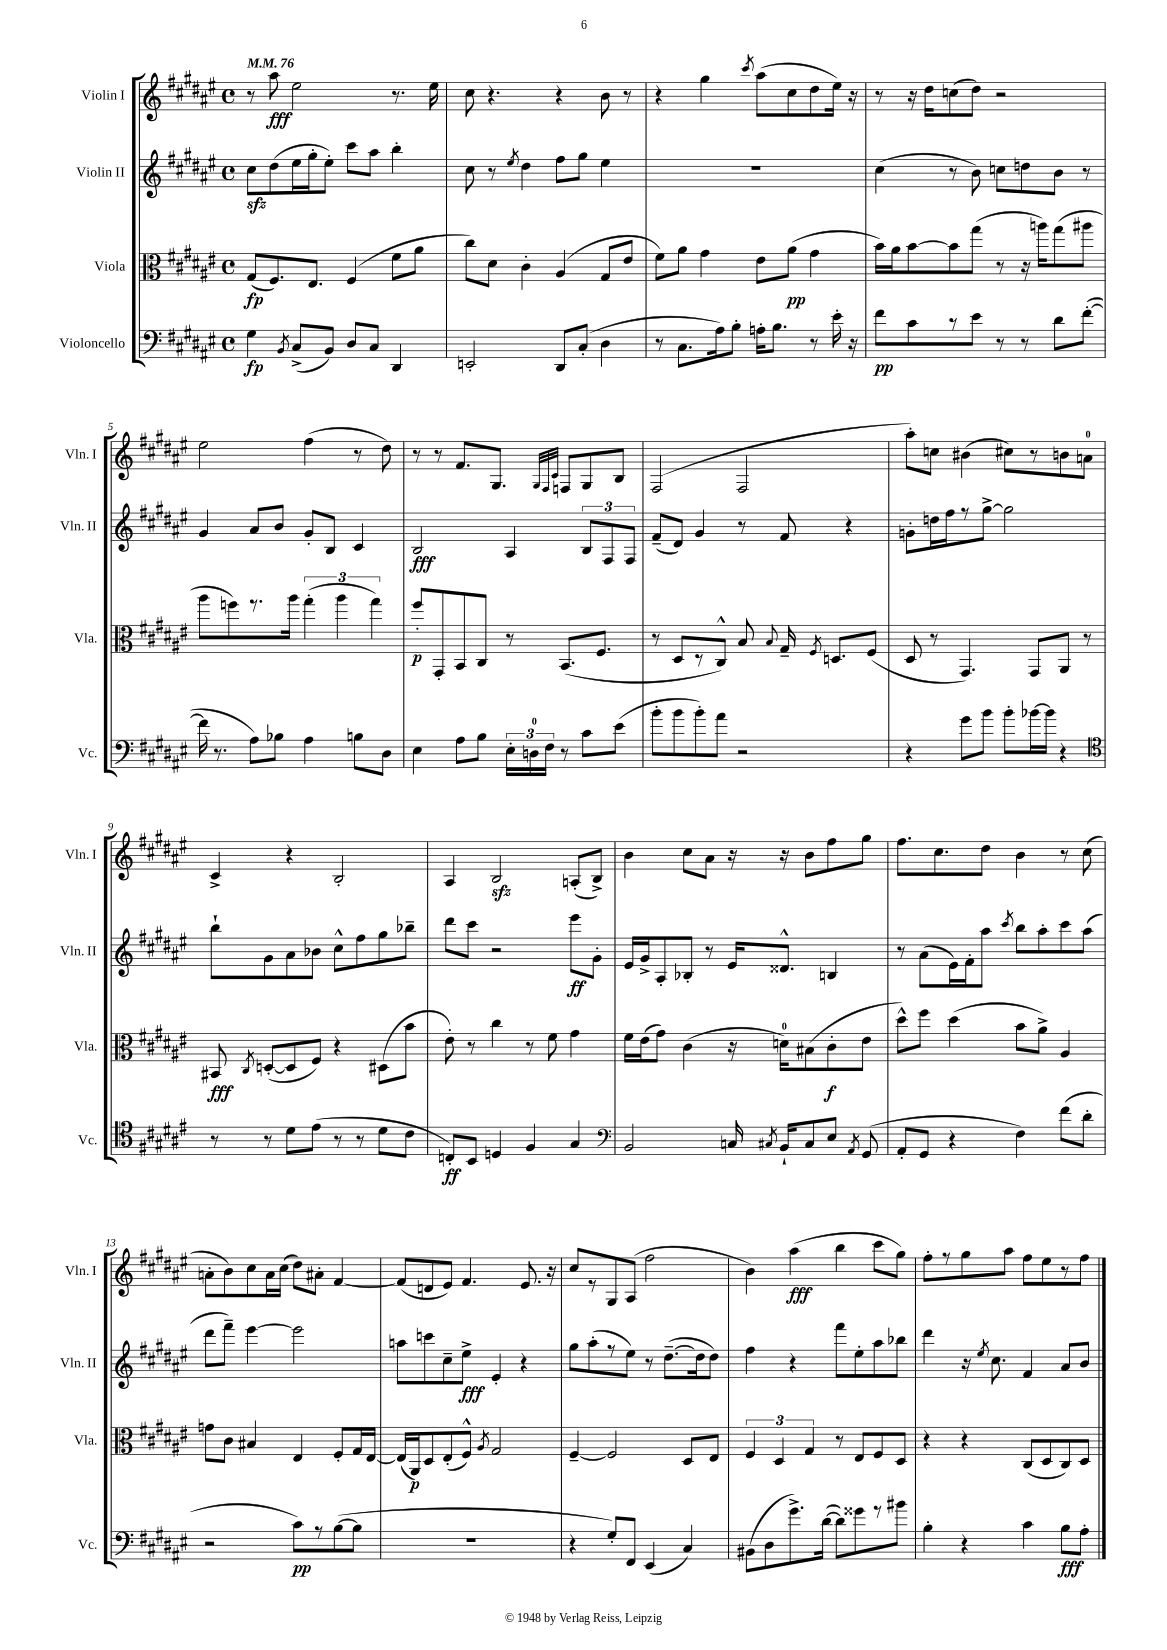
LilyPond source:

<<
\new StaffGroup <<
\new Staff = "s0" \with { instrumentName = "Violin I" shortInstrumentName = "Vln. I" } {
    \clef treble \key fis \major \defaultTimeSignature \time 4/4 \tempo 4 = 76
    \autoBeamOff r8 ais''8\fff eis''2 r8. eis''16 |
    cis''8 r4. r4 b'8 r8 |
    r4 gis''4 \acciaccatura { cis'''8 } ais''8[( cis''8 dis''8 eis''16]) r16 |
    r8 r16 dis''16[ c''8( dis''8]) r2 |
    eis''2 fis''4( r8 dis''8) |
    r8 r8 fis'8.[ gis8.] \grace { gis32[ fis32 cis'32] } f8[ gis8 b8] |
    fis2( fis2 |
    ais''8[-.) c''8] bis'4( cis''8[) r8 b'8 a'8]-0 |
    cis'4-> r4 b2-. |
    ais4 b2\sfz a8[-.( b8]->) |
    b'4 cis''8[ ais'8] r16 r16 b'8[ fis''8 gis''8] |
    fis''8.[ cis''8. dis''8] b'4 r8 cis''8( |
    a'8[-. b'8) cis''8 a'16 cis''16]( dis''8[) ais'8]-. fis'4~ |
    fis'8[( d'8 eis'8]) fis'4. eis'8. r16 |
    cis''8[ r8 gis8 ais8]( fis''2 |
    b'4) ais''4\fff( b''4 cis'''8[ gis''8]) |
    fis''8[-. r8 gis''8 ais''8] fis''8[ eis''8 r8 fis''8] \bar "|." |
}
\new Staff = "s1" \with { instrumentName = "Violin II" shortInstrumentName = "Vln. II" } {
    \clef treble \key fis \major \defaultTimeSignature \time 4/4
    \autoBeamOff cis''8[\sfz dis''8( eis''16 gis''16-. eis''8]-.) cis'''8[ ais''8] b''4-. |
    cis''8 r8 \acciaccatura { eis''8 } dis''4 fis''8[ gis''8] eis''4 |
    R1 |
    cis''4( r8 b'8) c''8[ d''8 b'8] r8 |
    gis'4 ais'8[ b'8] gis'8[-. b8] cis'4 |
    b2\fff ais4 \tuplet 3/2 { b8[ fis8 fis8] } |
    fis'8[--( dis'8]) gis'4 r8 fis'8 r4 |
    g'8[-. d''16 fis''16 r8 gis''8]~-> gis''2 |
    b''8[-! gis'8 ais'8 bes'8] cis''8[-^ fis''8 gis''8 bes''8]-- |
    dis'''8[ cis'''8] r2 eis'''8[\ff gis'8]-. |
    eis'16[ gis'16-> ais8-. bes8]-. r8 eis'16[ disis'8.]-^ b4 |
    r8 ais'8[( eis'16) fis'16-. ais''8] \acciaccatura { cis'''8 } b''8[ ais''8-. cis'''8 ais''8]( |
    dis'''8[ fis'''8]--) eis'''4~ eis'''2 |
    a''8[ c'''8 cis''8-- eis''8]->\fff eis'4-. r4 |
    gis''8[ ais''8-.( r8 eis''8]) r8 dis''8.[~--( dis''16 dis''8]) |
    fis''4 r4 fis'''8[ eis''8-. ais''8 bes''8] |
    dis'''4 r16 \acciaccatura { eis''8 } cis''8. fis'4 ais'8[ b'8] \bar "|." |
}
\new Staff = "s2" \with { instrumentName = "Viola" shortInstrumentName = "Vla." } {
    \clef alto \key fis \major \defaultTimeSignature \time 4/4
    \autoBeamOff gis8[\fp( fis8.) eis8.] fis4( fis'8[ ais'8] |
    cis''8[) dis'8] cis'4-. ais4( gis8[ eis'8] |
    fis'8[) ais'8] gis'4 eis'8[ ais'8]\pp( gis'4 |
    b'16[) ais'16 b'8~ b'8 gis''8]( r8 r16 a''16[) gis''8( ais''8] |
    ais''8[ f''8) r8. ais''16] \tuplet 3/2 { gis''4-.( ais''4 gis''4) } |
    fis''8[-.\p gis,8-. b,8 cis8] r8 b,8.[( fis8.] |
    r8 dis8[ r8 cis8]-^) b8 \appoggiatura { b8 } gis16-- \acciaccatura { fis8 } d8.[ fis8]( |
    dis8 r8 gis,4.) gis,8[ ais,8] r8 |
    bis,8\fff \acciaccatura { cis8 } d8[~-.( d8 fis8]) r4 dis8[( b'8] |
    eis'8-.) r8 cis''4 r8 fis'8 gis'4 |
    fis'16[ eis'16( gis'8]) cis'4( r16 d'16[-0) bis8( cis'8-.\f eis'8] |
    dis''8[-^) fis''8] dis''4( b'8[ ais'8]->) ais4 |
    g'8[ cis'8] bis4 eis4 fis8[-. gis16 eis16]~ |
    eis16[( ais,16\p) dis8 eis8-.( fis8]-^) \acciaccatura { ais8 } gis2 |
    fis4~-- fis2 dis8[ eis8] |
    \tuplet 3/2 { fis4 dis4 gis4 } r8 eis8[ fis8 dis8] |
    r4 r4 cis8[( dis8 cis8) dis8] \bar "|." |
}
\new Staff = "s3" \with { instrumentName = "Violoncello" shortInstrumentName = "Vc." } {
    \clef bass \key fis \major \defaultTimeSignature \time 4/4
    \autoBeamOff gis4\fp \acciaccatura { b,8 } cis8[->( b,8]) dis8[ cis8] dis,4 |
    e,2-. dis,8[ cis8]-.( dis4 |
    r8 cis8.[ ais16) b8]-. a16[-. b8.] r8 eis'16-. r16 |
    fis'8[\pp cis'8 r8 eis'8] r8 r8 dis'8[ fis'8]~-.( |
    fis'16 r8. ais8[) bes8] ais4 b8[ dis8] |
    eis4 ais8[ b8] \tuplet 3/2 { eis16[-. d16-0 fis16] } r8 cis'8[ eis'8]( |
    b'8[-. b'8 b'8-.) ais'8] r2 |
    r4 gis'8[ b'8] b'8[-. bes'16~ bes'16] r4 |
    \clef tenor r8 r8 dis'8[ eis'8]( r8 r8 dis'8[ cis'8] |
    c8[-.\ff) b,8] d4 fis4 gis4 |
    \clef bass b,2 c16 \acciaccatura { cis8 } b,16[-! cis8 eis8] \acciaccatura { ais,8 } gis,8( |
    ais,8[-. gis,8] r4 fis4) fis'8[( dis'8]-. |
    r2 cis'8[\pp) r8 b8~( b8] |
    R1 |
    r4 gis8[-.) fis,8] eis,4( cis4) |
    bis,8[( dis8 gis'8.->) dis'16]~( dis'8[) gisis'8 r8 bis'8] |
    b4-. r4 cis'4 b8[\fff ais8]-. \bar "|." |
}
>>
>>
